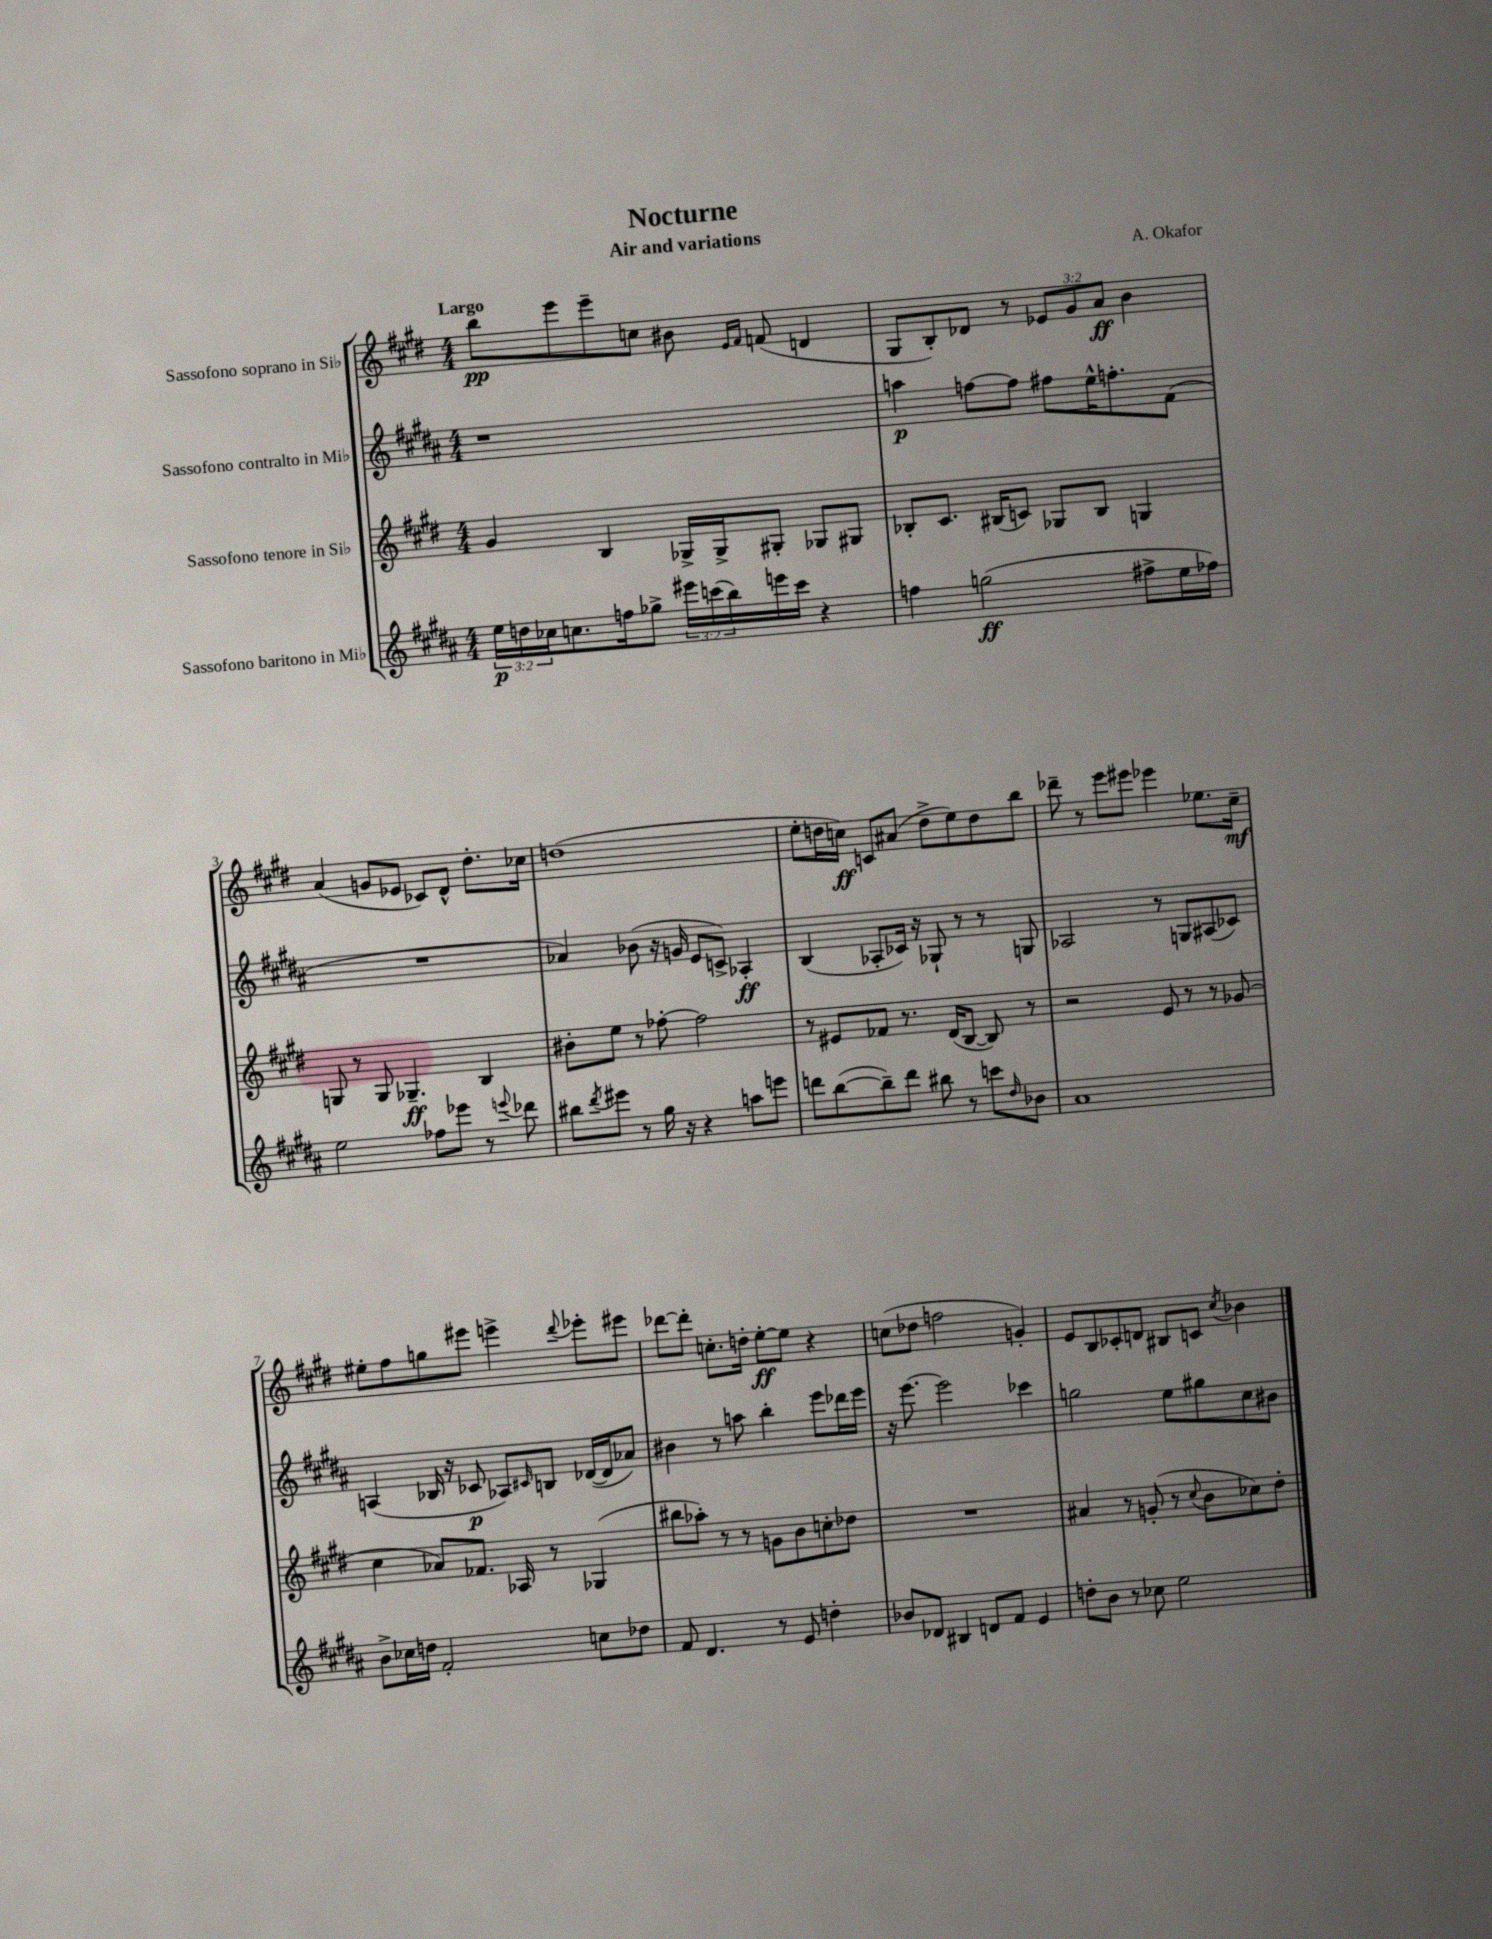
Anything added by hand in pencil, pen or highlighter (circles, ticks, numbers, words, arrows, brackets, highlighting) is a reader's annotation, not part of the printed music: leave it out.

**kern	**kern	**kern	**kern
*staff4	*staff3	*staff2	*staff1
*clefG2	*clefG2	*clefG2	*clefG2
*k[f#c#g#d#a#]	*k[f#c#g#d#]	*k[f#c#g#d#a#]	*k[f#c#g#d#]
*M4/4	*M4/4	*M4/4	*M4/4
24ee\LL	4g#/	1r	8bb\L
24dd\	.	.	.
24cc-\J	.	.	.
8.cc\	.	.	8eee\
.	4B/	.	8eee~\
16ff\k	.	.	.
8gg-^\J	.	.	8cc\J
24eee#\LL	16G-^/LL	.	8b#\
(24ccc\	.	.	.
.	16G-^/J	.	.
24bb\)	.	.	.
.	.	.	16qqe/LL
.	.	.	16qqf#/JJ
16eee\	8G#'/J	.	(8f/
16ccc\JJ	.	.	.
4r	8G-/L	.	4d/
.	8G#/J	.	.
=	=	=	=
4ff\	8B-'/L	4aa\	8G#/L
.	8.c#/J	.	8B'/)
(2gg\	.	[8ff\L	8d-/J
.	(16B#/LK	.	.
.	8c/J)	8ff\]J	8r
.	8G-/L	8ff#\L	12e-/L
.	.	.	12g#/
.	8B#/J	16ee^^\K	.
.	.	.	12a/J
.	.	8.ff'\	.
8ff#^\L	4G/	.	4b\
16ee\L	.	(8f#\J	.
16ff-\JJ)	.	.	.
=	=	=	=
2ee\	8G/	1r	(4a/
.	8r	.	.
.	8G/	.	8g/L
.	4.G-~/	.	8e-/J
8ff-\L	.	.	8c-/L)
8eee-\J	.	.	8d#^^/J
8r	4B/	.	8.dd#'\L
8qqeee/	.	.	.
8ddd-\	.	.	.
.	.	.	16cc-\Jk
=	=	=	=
8bb#\L	8b#'\L	4a-/)	(1dd
8qddd#/	.	.	.
8eee#\J	8ee\J	.	.
8r	8r	(8b-\	.
16gg#\	[8ff-'\	16r	.
16r	.	16g/	.
4r	2ff-\]	8e/L	.
.	.	8c^/J)	.
8aa\L	.	4A-'/	.
8eee\J	.	.	.
=	=	=	=
8ddd\L	8r	(4B/	8ee'\L
([8bb\	8e#/L	.	16dd\L
.	.	.	16cc\JJ)
8bb~\])	8f-/J	8A-'/L	8c/L
8ddd\J	8.r	16c-/Jk)	(8a#/J
.	.	16r	.
8bb#\	.	8G-`/	8dd^\L
.	(16d#/LK	.	.
8r	[8B/J	8r	8ee\)
8ccc\L	8B/])	8r	8dd\
16qqdd#/	.	.	.
8b-\J	8r	8G/	8bb\J
=	=	=	=
1a#	2r	2A-/	8ddd-~\
.	.	.	8r
.	.	.	8eee\L
.	.	.	8eee#\J
.	8e/	8r	4eee-\
.	8r	8G/L	.
.	8r	(8A#/	8.ee-\L
.	(8g-/	8c-/J)	.
.	.	.	16cc#~\Jk
=	=	=	=
8b^\L	4cc#\	(4A/	8ee#'\L
16cc-\L	.	.	8ff#\
16dd\JJ	.	.	.
2f#'/	8a-/L)	16B-/	8gg\
.	.	16r	.
.	8.f-/J	8c-/	8eee#\J
.	.	8A-/L)	4eee^\
.	16A-/	.	.
.	.	16qqc#/	.
.	8r	8B/J	.
.	.	.	8qqddd#/
8cc\L	(4G-/	([16d-/LL	8eee-'\L
.	.	16d-/]J	.
8dd-\J	.	8a-/J)	8eee#\J
=	=	=	=
8f#/	8bb#\L	4b#\	[8ddd-\L
4.d#/	8aa-'\J)	.	8ddd-'\]J
.	8r	8r	8.cc'\L
.	8r	8aa\	.
.	.	.	16dd'\Jk
8r	8g\L	4bb'\	[8ee'\L
8e/	8b\	.	8ee\]J
4dd'\	8cc'\	8eee\L	4r
.	8dd-\J	16ddd-\L	.
.	.	16eee\JJ	.
=	=	=	=
8b-/L	1r	16r	(8cc\L
.	.	[8.eee\	.
8d-/J	.	.	8dd-\J
4B#/	.	2eee\]	2ff\
8d/L	.	.	.
8f#/J	.	.	.
4e/	.	4ccc-\	4g'/)
=	=	=	=
8dd'\L	4a#/	2gg\	8e/L
8b\J	.	.	8B/
8r	8r	.	8c-'/
8cc-\	(8g'/	.	8d/J
2ee\	8r	8ee\L	8B#/L
.	8qqcc#/	.	.
.	8b\L	8gg#\	8c/J
.	.	.	8qcc#/
.	8cc-\)	8cc#\	4b-\
.	8dd#'\J	8b#\J	.
==	==	==	==
*-	*-	*-	*-
